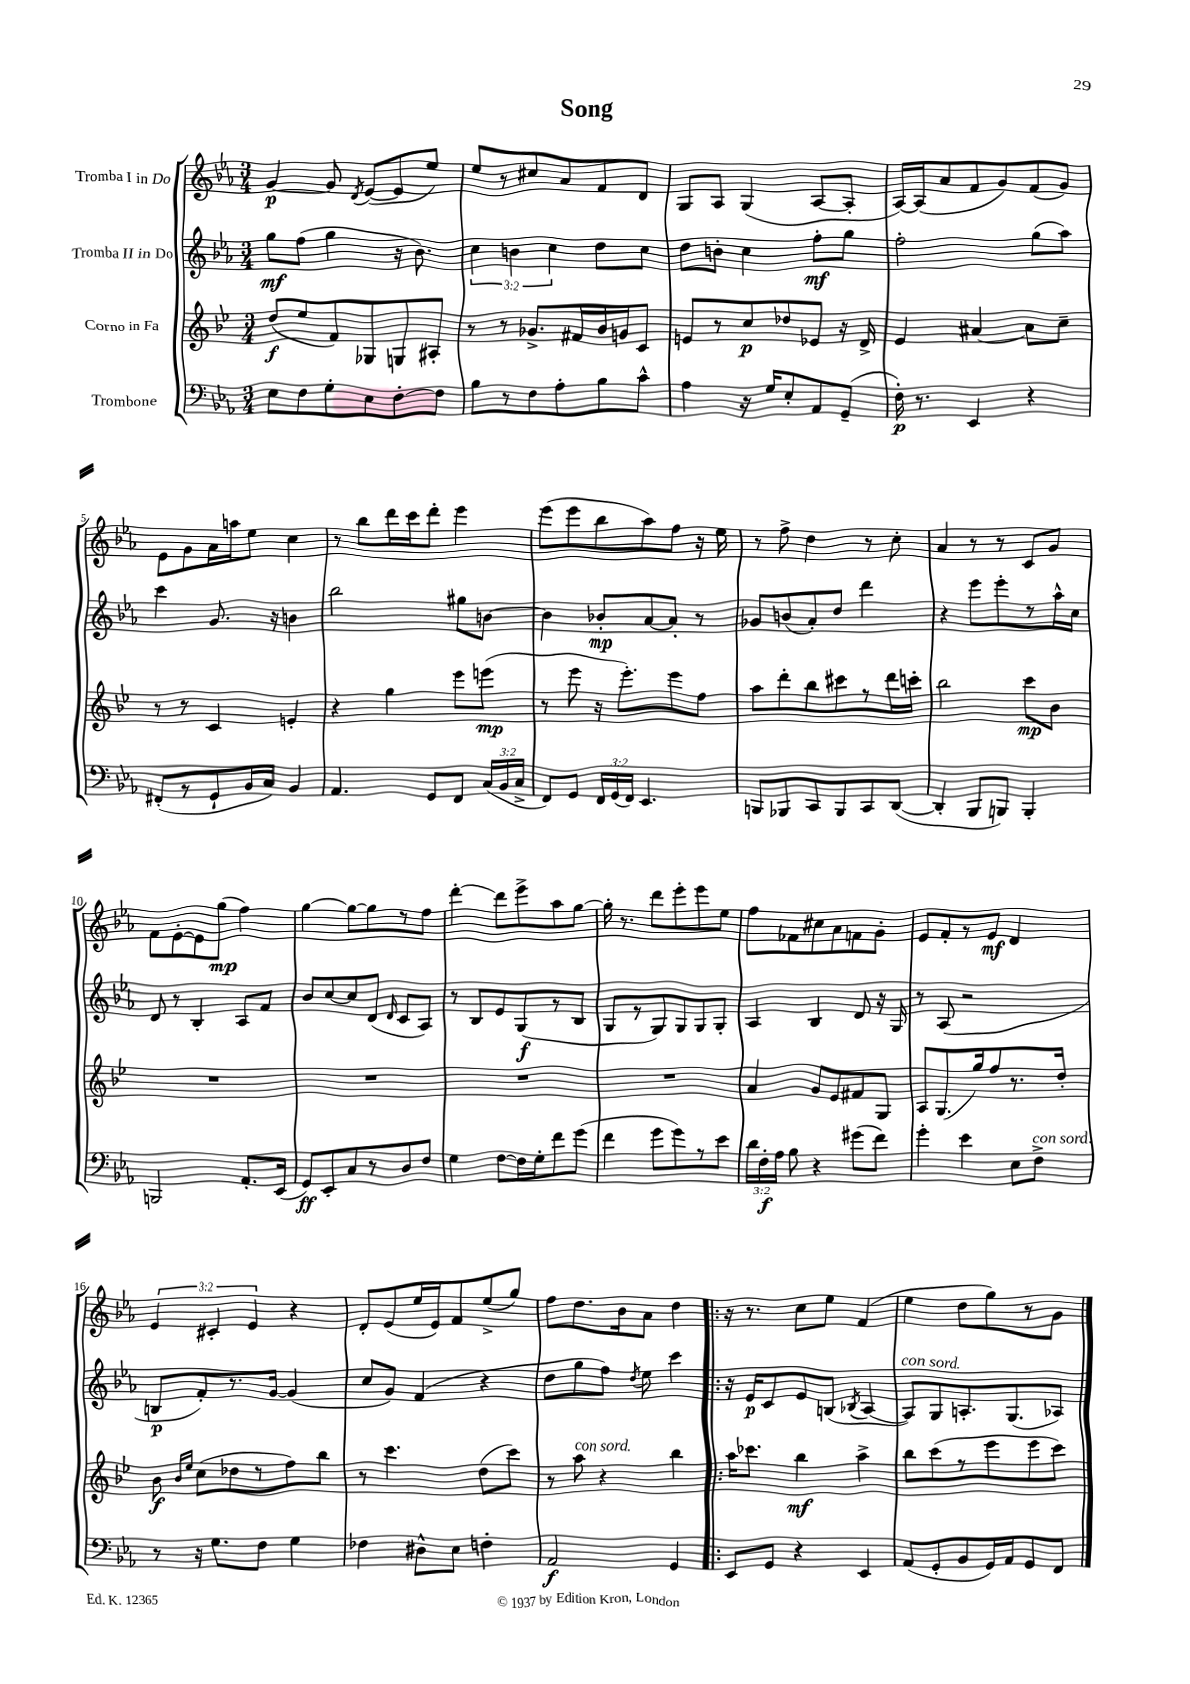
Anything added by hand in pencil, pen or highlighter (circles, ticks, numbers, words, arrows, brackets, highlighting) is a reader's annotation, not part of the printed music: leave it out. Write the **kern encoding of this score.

**kern	**kern	**kern	**kern
*staff4	*staff3	*staff2	*staff1
*clefF4	*clefG2	*clefG2	*clefG2
*k[b-e-a-]	*k[b-e-]	*k[b-e-a-]	*k[b-e-a-]
*M3/4	*M3/4	*M3/4	*M3/4
8E-\L	(8dd/L	8gg\L	[4g/
8F\	8ee-/	(8ff\J	.
8G'\	8f/)	4gg\	8g/]
.	.	.	8qd/
8E-\	8G-/	.	([8e-/L
[8F'\	8G/	16r	8e-/]
.	.	8.b-\)	.
8F\]J	8A#'/J	.	8ee-/J)
=	=	=	=
8B-\L	8r	6cc\	8ee-/L
8r	8r	.	8r
.	.	6b\	.
8F\	8.g-^/L	.	8cc#/
.	.	6cc\	.
8A-'\	.	.	8a-/
.	16f#/L	.	.
8B-\	16b-/	8dd\L	8f/
.	16g/J	.	.
8c^^\J	8c/J	8cc\J	8d/J
=	=	=	=
4A-\	8e/L	8dd\L	8G/L
.	8r	8b'\J	8A-/J
16r	8cc/	4cc\	(4G/
16G/LK	.	.	.
8E-'/	8dd-/	.	.
8AA-/	8e-/J	8ff'\L	[8A-/L
(8GG~/J	16r	8gg\J	8A-'/]J
.	16d^/	.	.
=	=	=	=
16F'\)	4e-/	2ff'\	[16A-/LL)
8.r	.	.	(16A-/]J
.	.	.	8a-/
4EE-/	[4a#/	.	8f/
.	.	.	8g/)
4r	8a#\]L	(8gg\L	(8f/
.	8cc~\J	8aa-\J)	8g/J)
=	=	=	=
(8FF#'/L	8r	4ccc\	8e-\L
8r	8r	.	8g\
8GG`/	4c/	8.g/	16a-\L
.	.	.	16aa\J
16BB-/L	.	.	8ee-\J
16C/JJ)	.	16r	.
4BB-/	4e'/	4b\	4cc\
=	=	=	=
4.AA-/	4r	2bb-\	8r
.	.	.	8bb-\L
.	4gg\	.	16ddd\L
.	.	.	16ccc\J
8GG/L	.	.	8ddd'\J
8FF/J	8eee-\L	8gg#\L	4eee-\
(24C/LL	(8eee\J	[8b\J	.
24BB-/	.	.	.
24C^/JJ	.	.	.
=	=	=	=
8FF/L)	8r	4b\]	(8eee-\L
8GG/J	8eee-\	.	8eee-\
24FF/LL	16r	8b-'/L	8bb-\
(24GG/	.	.	.
.	8.eee-'\L)	.	.
24FF/JJ)	.	.	.
4.EE-/	.	[8a-/	8aa-\)
.	8eee-\	8a-'/]J	8ff\J
.	8ff\J	8r	16r
.	.	.	16ee-\
=	=	=	=
8BBB/L	8aa\L	8g-/L	8r
8BBB-/	8ddd'\	(8b/	8ff^\
8CC/	8bb-\	8a-'/)	4dd\
8BBB-/	8ccc#\	8dd/J	.
8CC/	8r	4ddd\	8r
([8DD/J	16ddd\L	.	8cc'\
.	16ccc'\JJ	.	.
=	=	=	=
4DD'/]	2bb-\	4r	4a-/
8BBB-/L	.	8eee-\L	8r
8BBB/J)	.	8eee-'\	8r
4BBB'/	8ccc\L	8r	8c/L
.	8b-\J	16aa-^^\L	8g/J
.	.	16cc\JJ	.
=	=	=	=
2BBB/	2.r	8d/	8f\L
.	.	8r	[8e-'\
.	.	4B-'/	8e-\]
.	.	.	(8gg\J
8.AA-'/L	.	8A-/L	4ff\)
.	.	8f/J	.
(16EE-/Jk	.	.	.
=	=	=	=
8GG/L)	2.r	8b-/L	[4gg\
8EE-'/	.	[8cc/	.
8C/	.	8cc/]	8gg\_L
8r	.	(8d/J	8gg\]
.	.	16qqd/	.
8D/	.	8c/L	8r
8F/J	.	8A-/J)	8ff\J
=	=	=	=
4G\	2.r	8r	[4ddd'\
.	.	8B-/L	.
[8F\L	.	8e-/	8ddd\]L
16F\]L	.	(8G/	8eee-^\
16G'\J	.	.	.
8f\	.	8r	8aa-\
(8g\J	.	8B-/J	[8gg\J
=	=	=	=
4f\	2.r	8G/L	16gg'\]
.	.	.	8.r
.	.	8r	.
8g\L	.	8G/)	8ddd\L
8g\)	.	8G/	8eee-'\
8r	.	8G/	8eee-\
8e-\J	.	8G'/J	8ee-\J
=	=	=	=
24d\LL	4a/	4A-/	8ff\L
24F'\	.	.	.
24A-\JJ	.	.	.
8B-\	.	.	8f-\
4r	8g/L	4B-/	8cc#\
.	8e-/	.	8a-\
(8g#\L	8f#/	8d/	8f\
8f\J)	8G/J	16r	8g'\J
.	.	16G/	.
=	=	=	=
4g'\	8A/L	8r	8e-/L
.	(8.G/	(8A-/	8f'/
4e-\	.	2r	8r
.	16gg/k)	.	.
.	8ff/	.	8e-/J
8E-\L	8.r	.	4d/
8F^\J	.	.	.
.	16dd'/Jk	.	.
=	=	=	=
8r	8b-\	8B/L	6e-/
.	16qqb-/LL	.	.
.	16qqee-/JJ	.	.
16r	(8cc\L	8f'/)	.
.	.	.	6c#'/
8.G\L	.	.	.
.	8dd-\	8.r	.
.	.	.	6e-/
8F\J	8r	.	.
.	.	[16g/Jk	.
4G\	8ff\)	(4g/]	4r
.	8bb-\J	.	.
=	=	=	=
4F-\	8r	8cc/L	8d'/L
.	4.ccc\	8g/J)	(8e-/
8D#^^\L	.	(4f/	16ee-/L
.	.	.	16e-/J)
8E-\J	.	.	8f/
4F'\	(8dd\L	4r	(8ee-^/
.	8ccc\J)	.	8gg/J)
=	=	=	=
2AA-/	8r	8dd\L	8ff\L
.	8aa\	8gg\	8.dd\
.	4r	8ff\J)	.
.	.	.	16b-\k
.	.	8qdd/	.
.	.	8ee-\	8a-\J
4GG/	4bb-\	4ccc\	4dd\
=!|:	=!|:	=!|:	=!|:
8EE-/L	16aa\LK	16r	16r
.	8.ccc-\J	16e-/LK	8.r
8GG/J	.	8c/	.
4r	4bb-\	8e-/	8cc\L
.	.	(8B/J	8ee-\J
.	.	8qB-/	.
4EE-/	4aa^\	[4A-/	(4f/
=	=	=	=
(8AA-/L	8bb-\L	8A-/]L)	4ee-\
8GG'/	(8ccc\	8G/	.
8BB-/	8r	8.A'/	8dd\L
16GG/L)	8eee-\	.	8gg\)
16AA-/J	.	(8.G/	.
8GG/	8eee-\	.	8r
8FF/J	8ccc\J)	8A-/J)	8g\J
==	==	==	==
*-	*-	*-	*-
